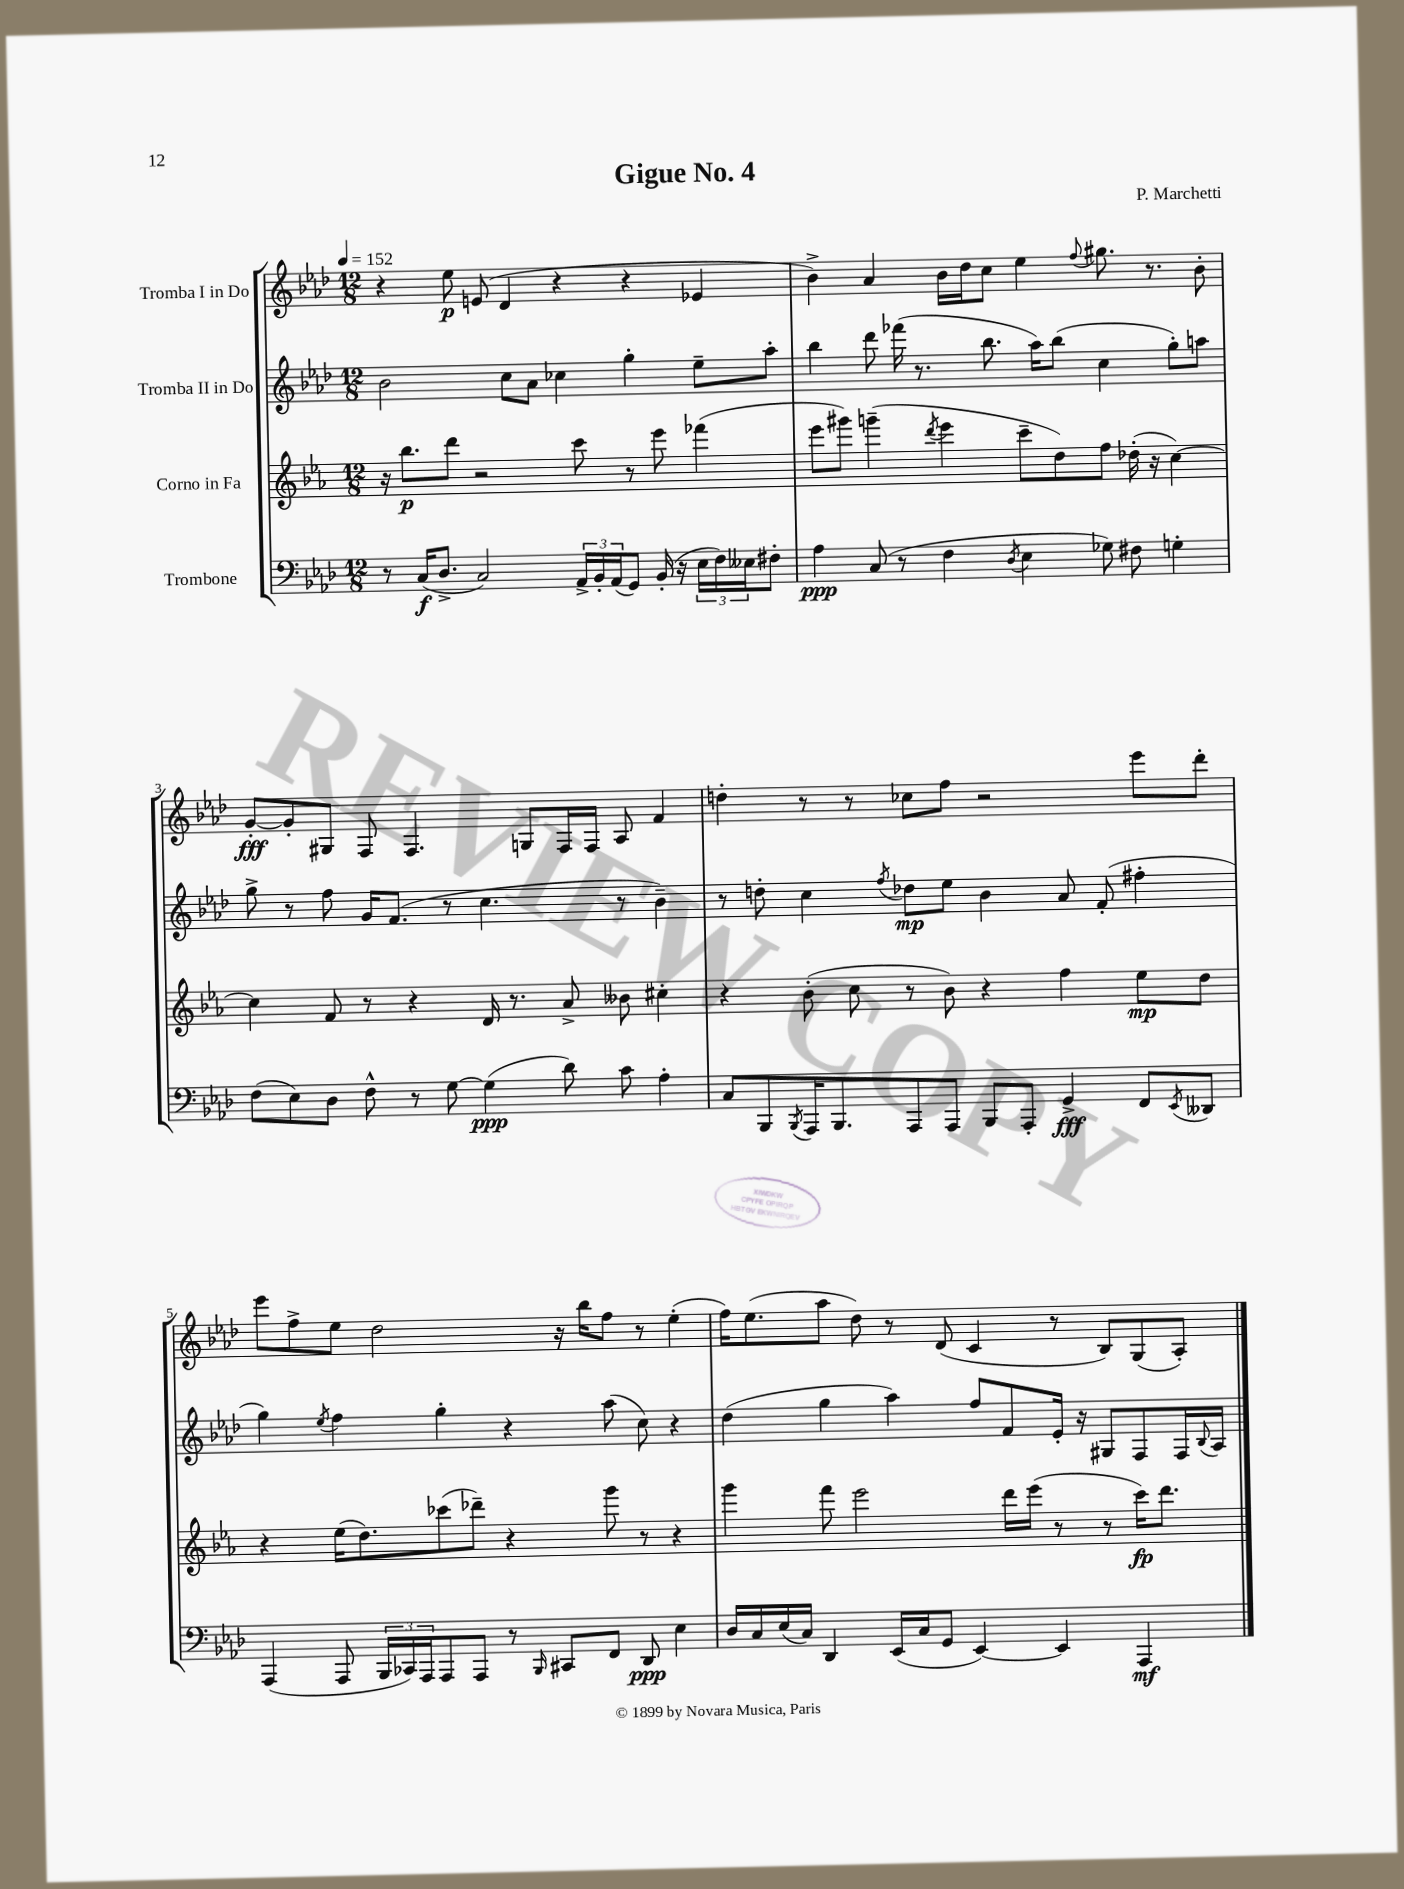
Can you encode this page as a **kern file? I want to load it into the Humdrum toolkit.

**kern	**kern	**kern	**kern
*staff4	*staff3	*staff2	*staff1
*clefF4	*clefG2	*clefG2	*clefG2
*k[b-e-a-d-]	*k[b-e-a-]	*k[b-e-a-d-]	*k[b-e-a-d-]
*M12/8	*M12/8	*M12/8	*M12/8
*MM152	*MM152	*MM152	*MM152
8r	16r	2b-	4r
.	8.bb-	.	.
(16C	.	.	.
8.D-^	.	.	.
.	8ddd	.	8ee-
2C)	2r	.	(8e
.	.	8cc	4d-
.	.	8a-	.
.	.	4cc-	4r
24AA-^	8ccc	.	.
24BB-'	.	.	.
(24AA-	.	.	.
8GG)	8r	4gg'	4r
(16BB-'	8eee-	.	.
16r	.	.	.
24E-	(4fff-	8ee-~	4e-
24F)	.	.	.
24E--	.	.	.
8F#'	.	8aa-'	.
=	=	=	=
4A-	8eee-	4bb-	4b-^)
.	8ggg#)	.	.
(8C	(4ggg~	8ddd-	4a-
8r	.	(16fff-	.
.	.	8.r	.
.	8qddd	.	.
4F	4eee-	.	16b-
.	.	.	16dd-
.	.	8.bb-	8cc
8qD-	.	.	.
4E-	8ccc~	.	4ee-
.	.	16aa-)	.
.	8dd)	(8bb-	.
.	.	.	8qqff
8G-)	8ff	4cc	8.gg#
8F#	(16dd-'	.	.
.	16r	.	8.r
4G'	[4cc)	8gg')	.
.	.	8aa	8b-'
=	=	=	=
(8F	4cc]	8gg^	[8g'
8E-)	.	8r	8g']
8D-	8f	8ff	8G#
8F^^	8r	16g	8F
.	.	(8.f	.
8r	4r	.	4.F
[8G	.	8r	.
(4G]	16d	4.cc	.
.	8.r	.	.
.	.	.	8G
8d-)	8a-^	.	16F
.	.	.	16F
8c	8b--	8r	8A-
4A-'	4cc#'	4b-~)	4f
=	=	=	=
8C	4r	8r	4dd'
8BBB-	.	8dd'	.
8qBBB-	.	.	.
16AAA-	(8b-'	4cc	8r
8.BBB-	.	.	.
.	8cc	.	8r
.	.	8qff	.
8AAA-	8r	8dd-	8cc-
8AAA-	8b-)	8ee-	8ff
8BBB-	4r	4b-	2r
8AAA-'	.	.	.
4GG^	4ff	8a-	.
.	.	(8f'	.
8FF	8ee-	4ff#'	8eee-
8qEE-	.	.	.
8DD--	8dd	.	8ddd-'
=	=	=	=
(4AAA-	4r	4gg)	8eee-
.	.	.	8ff^
.	.	8qee-	.
8AAA-	(16ee-	4ff	8ee-
.	8.dd)	.	.
24BBB-	.	.	2dd-
24CC-)	.	.	.
24AAA-	.	.	.
8AAA-	(8ccc-	4gg'	.
8AAA-	8ddd-~)	.	.
8r	4r	4r	.
16qqBBB-	.	.	.
8CC#	.	.	16r
.	.	.	16bb-
8FF	8ggg	(8aa-	8ff
8DD-	8r	8cc)	8r
4E-	4r	4r	(4ee-'
=	=	=	=
16D-	4ggg	(4dd-	16ff)
16C	.	.	(8.ee-
(16E-	.	.	.
16C)	.	.	.
4DD-	8fff	4gg	8aa-
.	2eee-	.	8dd-)
(16EE-	.	4aa-)	8r
16C	.	.	.
8GG	.	.	(8d-
[4EE-)	.	8ff	4c
.	16ddd	8f	.
.	(16eee-	.	.
4EE-]	8r	16e-'	8r
.	.	16r	.
.	8r	8G#	8B-)
4AAA-	16ccc)	8F	(8G
.	8.ddd	.	.
.	.	16F	8A-')
.	.	8qqB-	.
.	.	16A-	.
==	==	==	==
*-	*-	*-	*-
